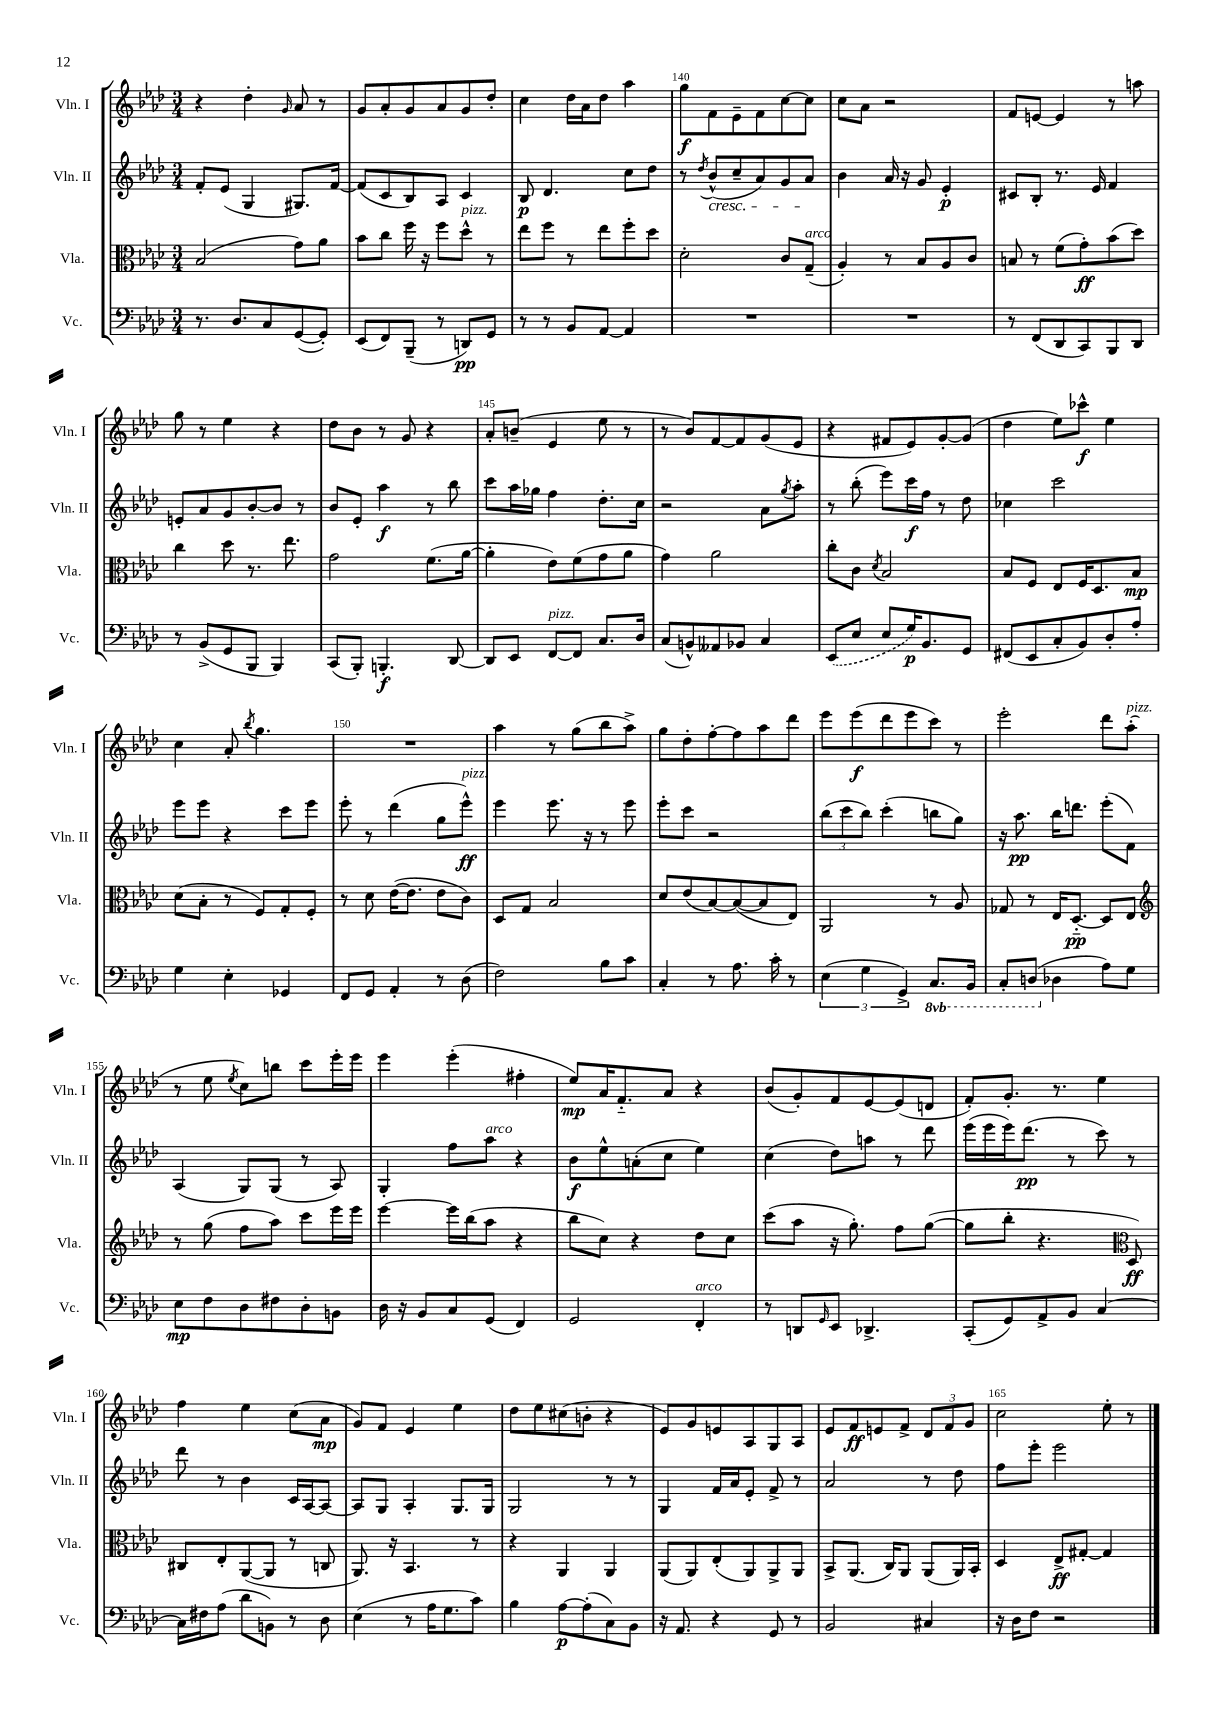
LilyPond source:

<<
\new StaffGroup <<
\new Staff = "s0" \with { instrumentName = "Vln. I" shortInstrumentName = "Vln. I" } {
    \clef treble \key aes \major \numericTimeSignature \time 3/4
    r4 des''4-. \grace { g'16 } aes'8 r8 |
    g'8 aes'8-. g'8 aes'8 g'8 des''8-. |
    c''4 des''16 aes'16 des''8 aes''4 |
    g''8\f f'8 ees'8-- f'8 c''8~ c''8 |
    c''8 aes'8 r2 |
    f'8 e'8~ e'4 r8 a''8 |
    g''8 r8 ees''4 r4 |
    des''8 bes'8 r8 g'8 r4 |
    aes'8-. b'8--( ees'4 ees''8 r8 |
    r8 bes'8) f'8~ f'8 g'8( ees'8 |
    r4 fis'8 ees'8) g'8~-. g'8( |
    des''4 ees''8) ces'''8-^\f ees''4 |
    c''4 aes'8-. \acciaccatura { bes''8 } g''4. |
    R2. |
    aes''4 r8 g''8( bes''8 aes''8->) |
    g''8 des''8-. f''8~-. f''8 aes''8 des'''8 |
    ees'''8 ees'''8\f( des'''8 ees'''8 c'''8) r8 |
    ees'''2-. des'''8 aes''8-.^\markup { \italic "pizz." }( |
    r8 ees''8 \acciaccatura { ees''8 } c''8) b''8 c'''8 ees'''16-. ees'''16 |
    ees'''4 ees'''4-.( fis''4-. |
    ees''8\mp) aes'16 f'8.-_ aes'8 r4 |
    bes'8( g'8-.) f'8 ees'8~ ees'8( d'8 |
    f'8-.) g'8.-. r8. ees''4 |
    f''4 ees''4 c''8( aes'8\mp |
    g'8) f'8 ees'4 ees''4 |
    des''8 ees''8 cis''8( b'8-. r4 |
    ees'8) g'8 e'8 aes8 g8 aes8 |
    ees'8 f'8\ff e'8 f'8-> \tuplet 3/2 { des'8 f'8 g'8 } |
    c''2 ees''8-. r8 \bar "|." |
}
\new Staff = "s1" \with { instrumentName = "Vln. II" shortInstrumentName = "Vln. II" } {
    \clef treble \key aes \major \numericTimeSignature \time 3/4
    f'8-. ees'8( g4 gis8.) f'16~ |
    f'8( c'8 bes8) aes8 c'4 |
    bes8\p des'4. c''8 des''8 |
    r8 \acciaccatura { des''8 } bes'8-^\cresc( c''8-- aes'8) g'8 aes'8\! |
    bes'4 aes'16 r16 g'8 ees'4-.\p |
    cis'8 bes8-. r8. ees'16 f'4 |
    e'8-. aes'8 g'8 bes'8~-. bes'8 r8 |
    bes'8 ees'8-. aes''4\f r8 bes''8 |
    c'''8 aes''16 ges''16 f''4 des''8.-. c''16 |
    r2 aes'8 \acciaccatura { g''8 } aes''8-. |
    r8 bes''8-.( ees'''8) c'''16\f f''16 r8 des''8 |
    ces''4 c'''2 |
    ees'''8 ees'''8 r4 c'''8 ees'''8 |
    ees'''8-. r8 des'''4( g''8 ees'''8-^\ff^\markup { \italic "pizz." }) |
    ees'''4 ees'''8. r16 r8 ees'''8 |
    ees'''8-. c'''8 r2 |
    \tuplet 3/2 { bes''8( c'''8 bes''8) } c'''4-.( b''8 g''8) |
    r16 aes''8.\pp bes''16 d'''8. ees'''8-.( f'8) |
    aes4( g8) g8( r8 aes8) |
    g4-. f''8 aes''8^\markup { \italic "arco" } r4 |
    bes'8\f ees''8-^ a'8-.( c''8 ees''4) |
    c''4( des''8) a''8 r8 des'''8 |
    ees'''16( ees'''16 ees'''16) des'''8.\pp( r8 c'''8) r8 |
    des'''8 r8 bes'4 c'16 aes16~ aes8~ |
    aes8 g8 aes4-. g8. g16 |
    g2 r8 r8 |
    g4 f'16 aes'16 ees'8-. f'8-> r8 |
    aes'2 r8 des''8 |
    f''8 ees'''8-. ees'''2 \bar "|." |
}
\new Staff = "s2" \with { instrumentName = "Vla." shortInstrumentName = "Vla." } {
    \clef alto \key aes \major \numericTimeSignature \time 3/4
    bes2( g'8) aes'8 |
    bes'8 c''8 f''16 r16 f''8 des''8-^^\markup { \italic "pizz." } r8 |
    ees''8 f''8 r8 ees''8 f''8-. des''8 |
    des'2-. c'8 g8--^\markup { \italic "arco" }( |
    aes4-.) r8 bes8 aes8 c'8 |
    b8 r8 f'8( g'8-.\ff) bes'8( des''8) |
    c''4 des''8 r8. ees''8. |
    g'2 f'8.( aes'16~ |
    aes'4-. ees'8) f'8( g'8 aes'8 |
    g'4) aes'2 |
    c''8-. c'8 \acciaccatura { des'8 } bes2 |
    bes8 f8 ees8 f16 des8. bes8\mp |
    des'8( bes8-. r8 f8) g8-. f8-. |
    r8 des'8 ees'16~( ees'8. ees'8 c'8) |
    des8 g8 bes2 |
    des'8 ees'8( bes8~) bes8~( bes8 ees8) |
    aes,2 r8 aes8 |
    ges8 r8 ees16 des8.~-_\pp des8 ees8 |
    \clef treble r8 g''8( f''8 aes''8) c'''8 ees'''16 ees'''16 |
    ees'''4~ ees'''16 bes''16( aes''8 r4 |
    bes''8 c''8) r4 des''8 c''8 |
    c'''8( aes''8 r16 g''8.-.) f''8 g''8~( |
    g''8 bes''8-. r4. \clef alto des8\ff) |
    cis8 ees8-. aes,8~( aes,8 r8 c8 |
    aes,8.) r16 bes,4. r8 |
    r4 aes,4 aes,4 |
    aes,8( aes,8) ees8-.( aes,8) aes,8-> aes,8 |
    bes,8-> aes,8.( c16) aes,8 aes,8( aes,16) bes,16-. |
    des4 ees8->\ff gis8~-. gis4 \bar "|." |
}
\new Staff = "s3" \with { instrumentName = "Vc." shortInstrumentName = "Vc." } {
    \clef bass \key aes \major \numericTimeSignature \time 3/4 \set Staff.ottavationMarkups = #ottavation-simple-ordinals
    r8. des8. c8 g,8~( g,8-.) |
    ees,8( f,8) bes,,8--( r8 d,8\pp) g,8 |
    r8 r8 bes,8 aes,8~ aes,4 |
    R2. |
    R2. |
    r8 f,8( des,8 c,8) bes,,8 des,8 |
    r8 bes,8->( g,8 bes,,8 bes,,4) |
    c,8( bes,,8-.) b,,4.-.\f des,8~ |
    des,8 ees,8 f,8~^\markup { \italic "pizz." } f,8 c8. des16 |
    c8( b,8-^) aeses,8 bes,8 c4 |
    \once \slurDashed ees,8( ees8 ees8 g16\p) bes,8. g,8 |
    fis,8( ees,8 c8-. bes,8) des8-. aes8-. |
    g4 ees4-. ges,4 |
    f,8 g,8 aes,4-. r8 des8( |
    f2) bes8 c'8 |
    c4-. r8 aes8. c'16-. r8 |
    \tuplet 3/2 { ees4( g4 g,4->) } \ottava #-1 c,8. bes,,16 |
    c,8-. d,8( \ottava #0 des!4 aes8) g8 |
    ees8\mp f8 des8 fis8 des8-. b,8 |
    des16 r16 bes,8 c8 g,8( f,4) |
    g,2 f,4-.^\markup { \italic "arco" } |
    r8 d,8 \grace { g,16 } ees,8 des,4.-> |
    c,8-.( g,8) aes,8-> bes,8 c4~ |
    c16 fis16 aes8( des'8 b,8) r8 des8 |
    ees4( r8 aes16 g8. c'8) |
    bes4 aes8~\p aes8-.( c8) bes,8 |
    r16 aes,8. r4 g,8 r8 |
    bes,2 cis4 |
    r16 des16 f8 r2 \bar "|." |
}
>>
>>
\layout { \context { \Score currentBarNumber = #137 \override BarNumber.break-visibility = ##(#f #t #t) barNumberVisibility = #(every-nth-bar-number-visible 5) } }
